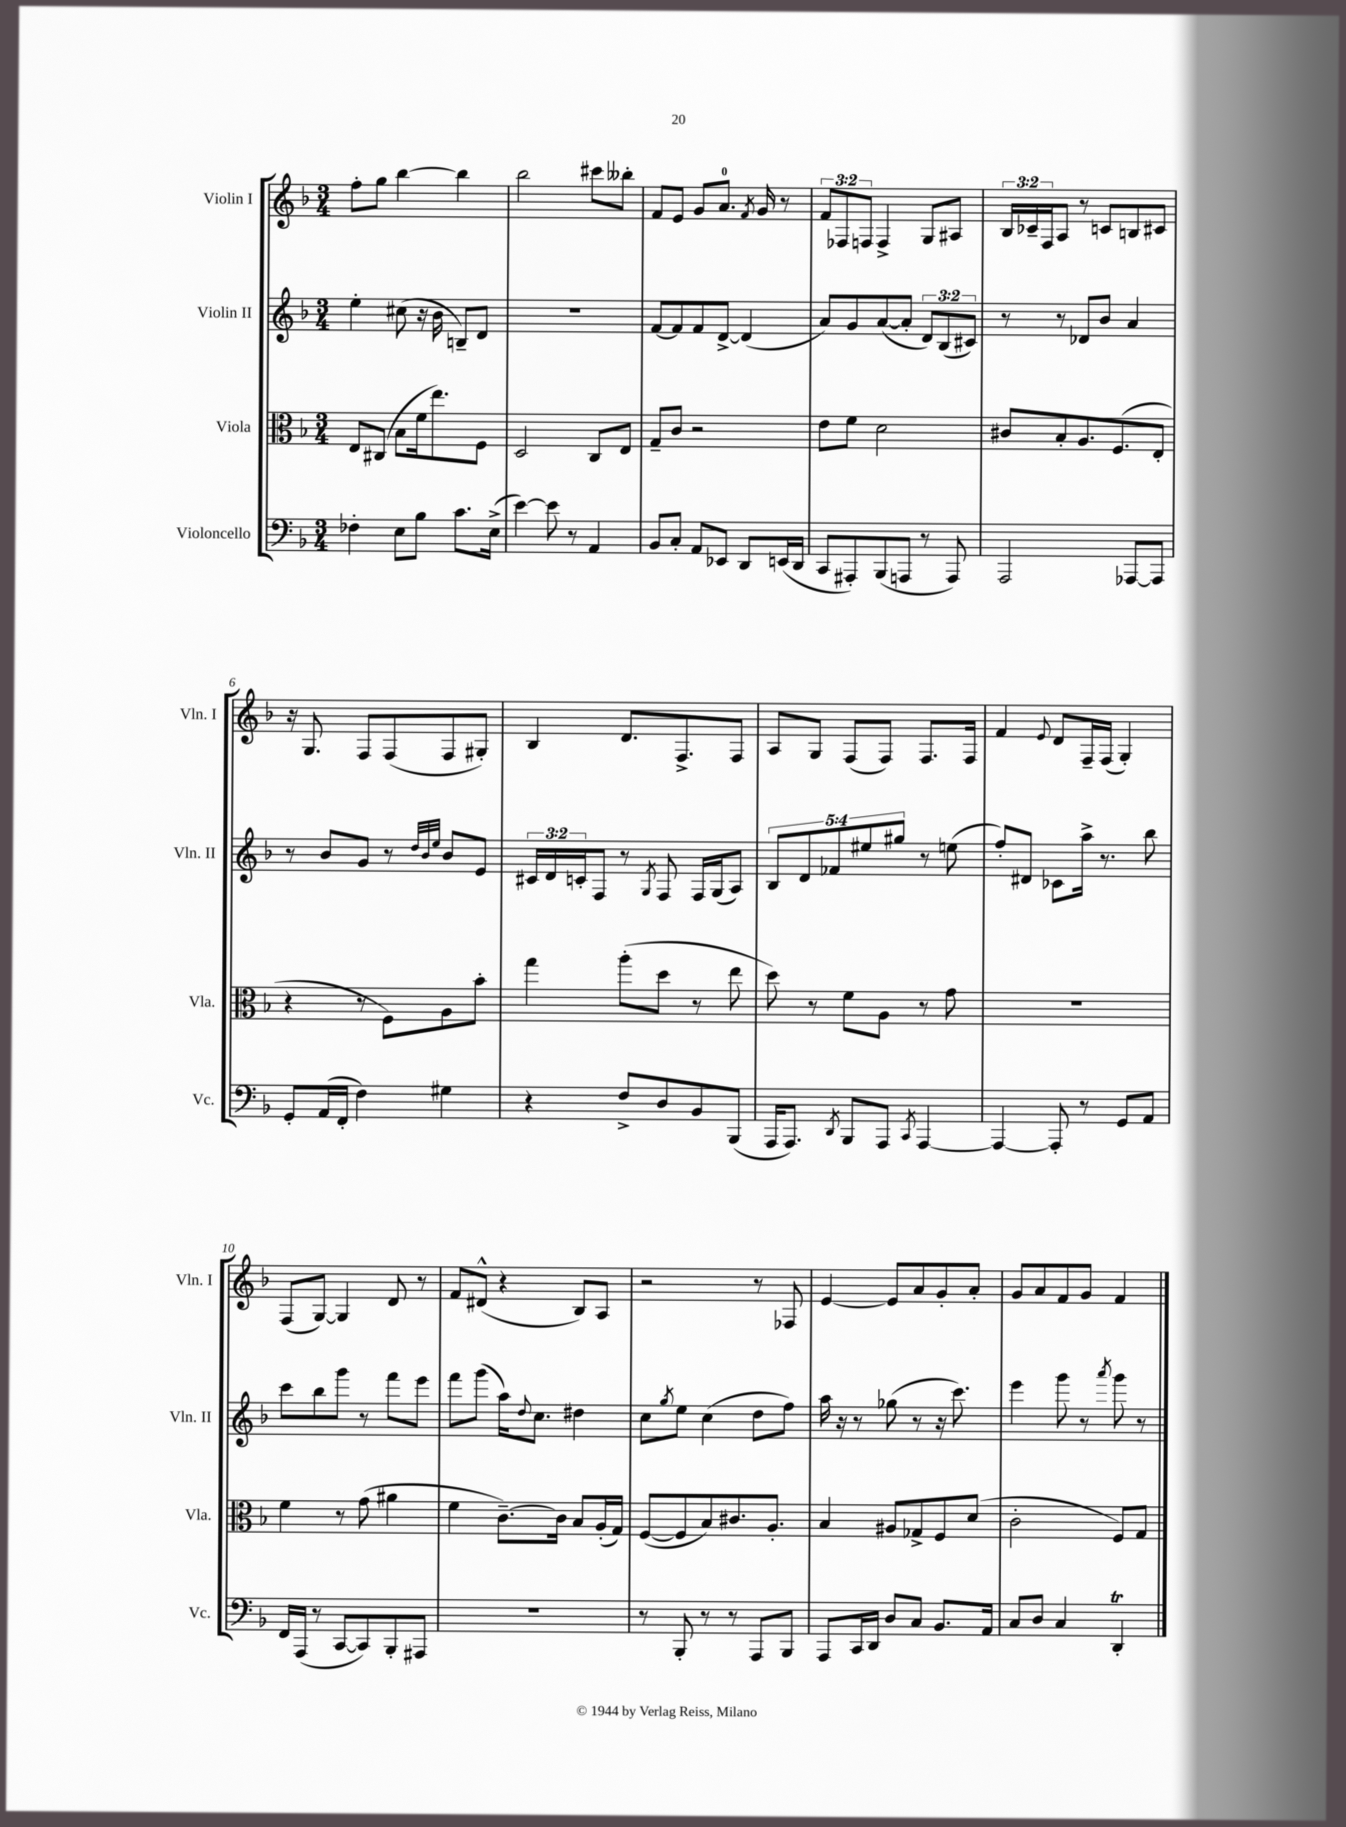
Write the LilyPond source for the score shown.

<<
\new StaffGroup <<
\new Staff = "s0" \with { instrumentName = "Violin I" shortInstrumentName = "Vln. I" } {
    \clef treble \key f \major \numericTimeSignature \time 3/4 \override Staff.TupletNumber.text = #tuplet-number::calc-fraction-text
    f''8-. g''8 bes''4~ bes''4 |
    bes''2 cis'''8 beses''8-. |
    f'8 e'8 g'8 a'8.-0 \acciaccatura { f'8 } g'16 r8 |
    \tuplet 3/2 { f'8 fes8 f8 } f4-> g8 ais8 |
    \tuplet 3/2 { bes16 ces'16-- f16 } a8 r8 c'8 b8 cis'8 |
    r16 g8. f8 f8( f8 gis8-.) |
    bes4 d'8. f8.-> f8 |
    a8 g8 f8( f8) f8. f16 |
    f'4 \appoggiatura { e'8 } d'8 f16-- f16( g4-.) |
    f8( g8~) g4 d'8 r8 |
    f'8 dis'8-^( r4 bes8) a8 |
    r2 r8 fes8 |
    e'4~ e'8 a'8 g'8-. a'8-. |
    g'8 a'8 f'8 g'8 f'4 \bar "|." |
}
\new Staff = "s1" \with { instrumentName = "Violin II" shortInstrumentName = "Vln. II" } {
    \clef treble \key f \major \numericTimeSignature \time 3/4 \override Staff.TupletNumber.text = #tuplet-number::calc-fraction-text
    e''4-. cis''8( r16 bes'16 b8--) d'8 |
    R2. |
    f'8~ f'8 f'8 d'8~-> d'4( |
    a'8) g'8 a'8~( a'8-. \tuplet 3/2 { d'8) bes8( cis'8) } |
    r8 r8 des'8 bes'8 a'4 |
    r8 bes'8 g'8 r8 \grace { d''32 bes'32 e''32 } bes'8 e'8 |
    \tuplet 3/2 { cis'16 d'16 c'16-. } f8 r8 \acciaccatura { g8 } f8 f16 g16( a8) |
    \tuplet 5/4 { bes8 d'8 fes'8 eis''8 gis''8 } r8 e''8( |
    f''8-.) dis'8 ces'8 a''16-> r8. bes''8 |
    c'''8 bes''8 g'''8 r8 f'''8 e'''8 |
    f'''8 g'''8( a''16) \appoggiatura { d''8 } c''8. dis''4 |
    c''8 \acciaccatura { g''8 } e''8 c''4( d''8 f''8) |
    a''16 r16 r8 ges''8( r8 r16 c'''8.) |
    e'''4 g'''8 r8 \acciaccatura { a'''8 } g'''8 r8 \bar "|." |
}
\new Staff = "s2" \with { instrumentName = "Viola" shortInstrumentName = "Vla." } {
    \clef alto \key f \major \numericTimeSignature \time 3/4
    e8 cis8( bes8 f'16 e''8.) f8 |
    d2 c8 e8 |
    g8-- c'8 r2 |
    e'8 f'8 d'2 |
    cis'8 bes8-. a8. f8.( e8-. |
    r4 r8 f8) a8 bes'8-. |
    g''4 a''8-.( d''8 r8 e''8 |
    d''8) r8 f'8 a8 r8 g'8 |
    R2. |
    f'4 r8 g'8( ais'4 |
    f'4 c'8.~--) c'16 bes8 a16-.( g16) |
    f8~( f8 bes8) cis'8. a8.-. |
    bes4 ais8 ges8-> f8 d'8( |
    c'2-. f8) g8 \bar "|." |
}
\new Staff = "s3" \with { instrumentName = "Violoncello" shortInstrumentName = "Vc." } {
    \clef bass \key f \major \numericTimeSignature \time 3/4
    fes4-. e8 bes8 c'8. e16->( |
    e'4~) e'8 r8 a,4 |
    bes,8 c8-. a,8 ees,8 d,8 e,16( d,16 |
    c,8 ais,,8-.) bes,,8( a,,8 r8 a,,8) |
    a,,2 aes,,8~ aes,,8 |
    g,8-. a,16( f,16-. f4) gis4 |
    r4 f8-> d8 bes,8 bes,,8( |
    a,,16 a,,8.) \acciaccatura { d,8 } bes,,8 a,,8 \acciaccatura { c,8 } a,,4~ |
    a,,4~ a,,8-. r8 g,8 a,8 |
    f,16 a,,16( r8 c,8~ c,8) bes,,8-. ais,,8 |
    R2. |
    r8 bes,,8-. r8 r8 a,,8 bes,,8 |
    a,,8 c,16 d,16 d8 c8 bes,8. a,16 |
    c8 d8 c4 d,4-.\trill \bar "|." |
}
>>
>>
